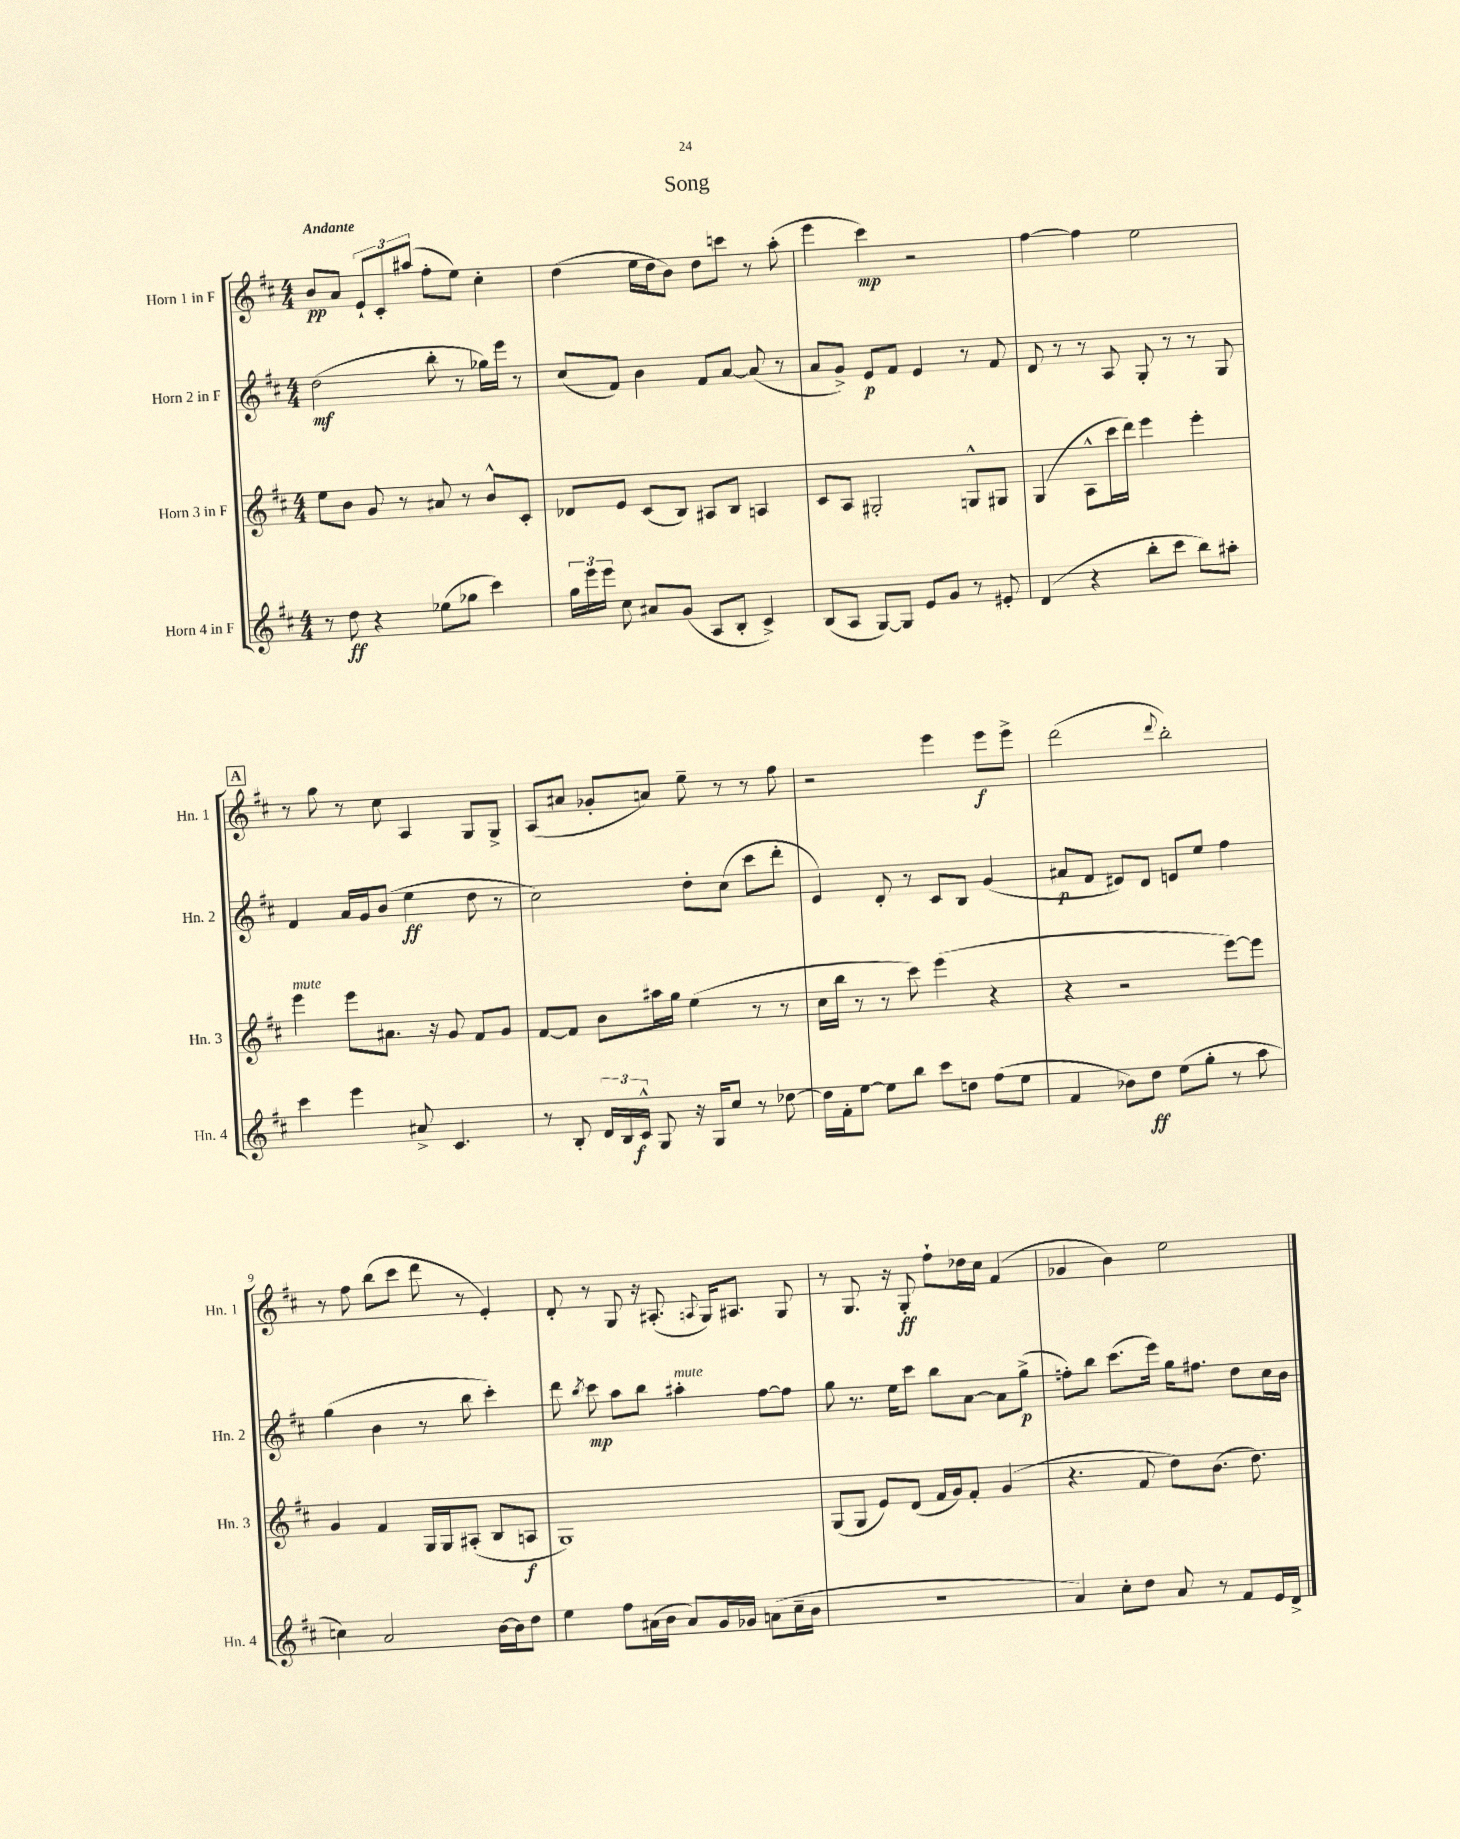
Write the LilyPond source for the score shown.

\header { title = "Song" }
<<
\new StaffGroup <<
\new Staff = "s0" \with { instrumentName = "Horn 1 in F" shortInstrumentName = "Hn. 1" } {
    \clef treble \key d \major \numericTimeSignature \time 4/4 \tempo "Andante"
    \autoBeamOff b'8[\pp a'8] \tuplet 3/2 { e'8[-! cis'8-. ais''8]( } fis''8[-. e''8]) cis''4-. |
    d''4( e''16[ d''16 b'8]) d''8[ c'''8] r8 a''8-.( |
    e'''4 cis'''4\mp) r2 |
    fis''4~ fis''4 e''2 |
    \mark \markup { \box "A" } r8 g''8 r8 cis''8 a4 g8[ g8]-> |
    a8[( ais'8] ges'8[-. a'8]) e''8-- r8 r8 fis''8 |
    r2 e'''4 e'''8[\f e'''8]-> |
    d'''2( \appoggiatura { d'''8 } b''2-.) |
    r8 fis''8 b''8[( cis'''8] d'''8 r8 e'4-.) |
    d'8-. r8 g8 r16 ais8.-.( \appoggiatura { a8 } g16[) ais8.] g8 |
    r8 g8. r16 g8-.\ff fis''8[-! des''16 cis''16] fis'4( |
    ges'4 b'4) e''2 \bar "|." |
}
\new Staff = "s1" \with { instrumentName = "Horn 2 in F" shortInstrumentName = "Hn. 2" } {
    \clef treble \key d \major \numericTimeSignature \time 4/4
    \autoBeamOff d''2\mf( b''8-. r8 ges''16[) e'''16] r8 |
    cis''8[( fis'8]) b'4 fis'8[ a'8]~ a'8( r8 |
    a'8[ g'8]->) e'8[\p fis'8] e'4 r8 fis'8 |
    d'8 r8 r8 a8 g8-. r8 r8 g8 |
    \mark \markup { \box "A" } fis'4 a'16[ g'16 b'8]( e''4\ff d''8 r8 |
    cis''2) d''8[-. cis''8]( cis'''8[ d'''8]-. |
    e'4) d'8-. r8 cis'8[ b8] g'4( |
    ais'8[\p fis'8] eis'8[) d'8] e'8[ e''8] fis''4 |
    g''4( b'4 r8 b''8 cis'''4-.) |
    d'''8 \acciaccatura { b''8 } cis'''8\mp a''8[ b''8] ais''4-.^\markup { \italic "mute" } fis''8[~ fis''8] |
    g''8 r8. e''16[ cis'''8] b''8[ a'8]~ a'8[ g''8]->\p( |
    f''8[-.) b''8] cis'''8.[( e'''16]) g''16[ fis''8.] d''8[ cis''16 b'16] \bar "|." |
}
\new Staff = "s2" \with { instrumentName = "Horn 3 in F" shortInstrumentName = "Hn. 3" } {
    \clef treble \key d \major \numericTimeSignature \time 4/4
    \autoBeamOff e''8[ b'8] g'8 r8 ais'8 r8 b'8[-^ cis'8]-. |
    des'8[ e'8] cis'8[( b8]) ais8[ b8] a4 |
    cis'8[ a8] gis2-. g8[-^ gis8] |
    g4( a8[-^ cis'''16 d'''16]) e'''4 e'''4-. |
    \mark \markup { \box "A" } e'''4^\markup { \italic "mute" } e'''8[ ais'8.] r16 g'8 fis'8[ g'8] |
    fis'8[~ fis'8] b'8[ ais''16 g''16] e''4( r8 r8 |
    cis''16[ b''16] r8 r8 cis'''8) e'''4( r4 |
    r4 r2 e'''8[~) e'''8] |
    g'4 fis'4 g16[ g16 ais8]-.( b8[ a8]\f |
    g1) |
    g8[( g8] e'8[) d'8]( fis'16[ g'16) fis'8]-. g'4( |
    r4. fis'8 d''8[) b'8.]( d''8.) \bar "|." |
}
\new Staff = "s3" \with { instrumentName = "Horn 4 in F" shortInstrumentName = "Hn. 4" } {
    \clef treble \key d \major \numericTimeSignature \time 4/4
    \autoBeamOff r8 d''8\ff r4 ees''8[( ges''8] cis'''4) |
    \tuplet 3/2 { g''16[ e'''16 e'''16] } cis''8 ais'8[ g'8]( a8[ b8]-. cis'4->) |
    b8[( a8] g8[~) g8] e'8[ g'8] r8 eis'8-. |
    d'4( r4 b''8[-. cis'''8] b''8[) ais''8]-. |
    \mark \markup { \box "A" } cis'''4 e'''4 ais'8-> cis'4. |
    r8 b8-. \tuplet 3/2 { d'16[ b16 cis'16]-^\f } g8 r16 g16[ cis''8] r8 des''8~ |
    des''16[ fis'16-. e''8]~ e''8[ b''8] cis'''8[ d''8] fis''8[( e''8] |
    fis'4 bes'8[) d''8]\ff e''8[( g''8]-. r8 a''8 |
    c''4) a'2 b'16[~ b'16 d''8] |
    e''4 fis''8[ ais'16( b'16] ais'8[) g'16 ges'16] a'8[( cis''16-- b'16] |
    R1 |
    a'4) cis''8[-. d''8] a'8 r8 fis'8[ e'16 d'16]-> \bar "|." |
}
>>
>>
